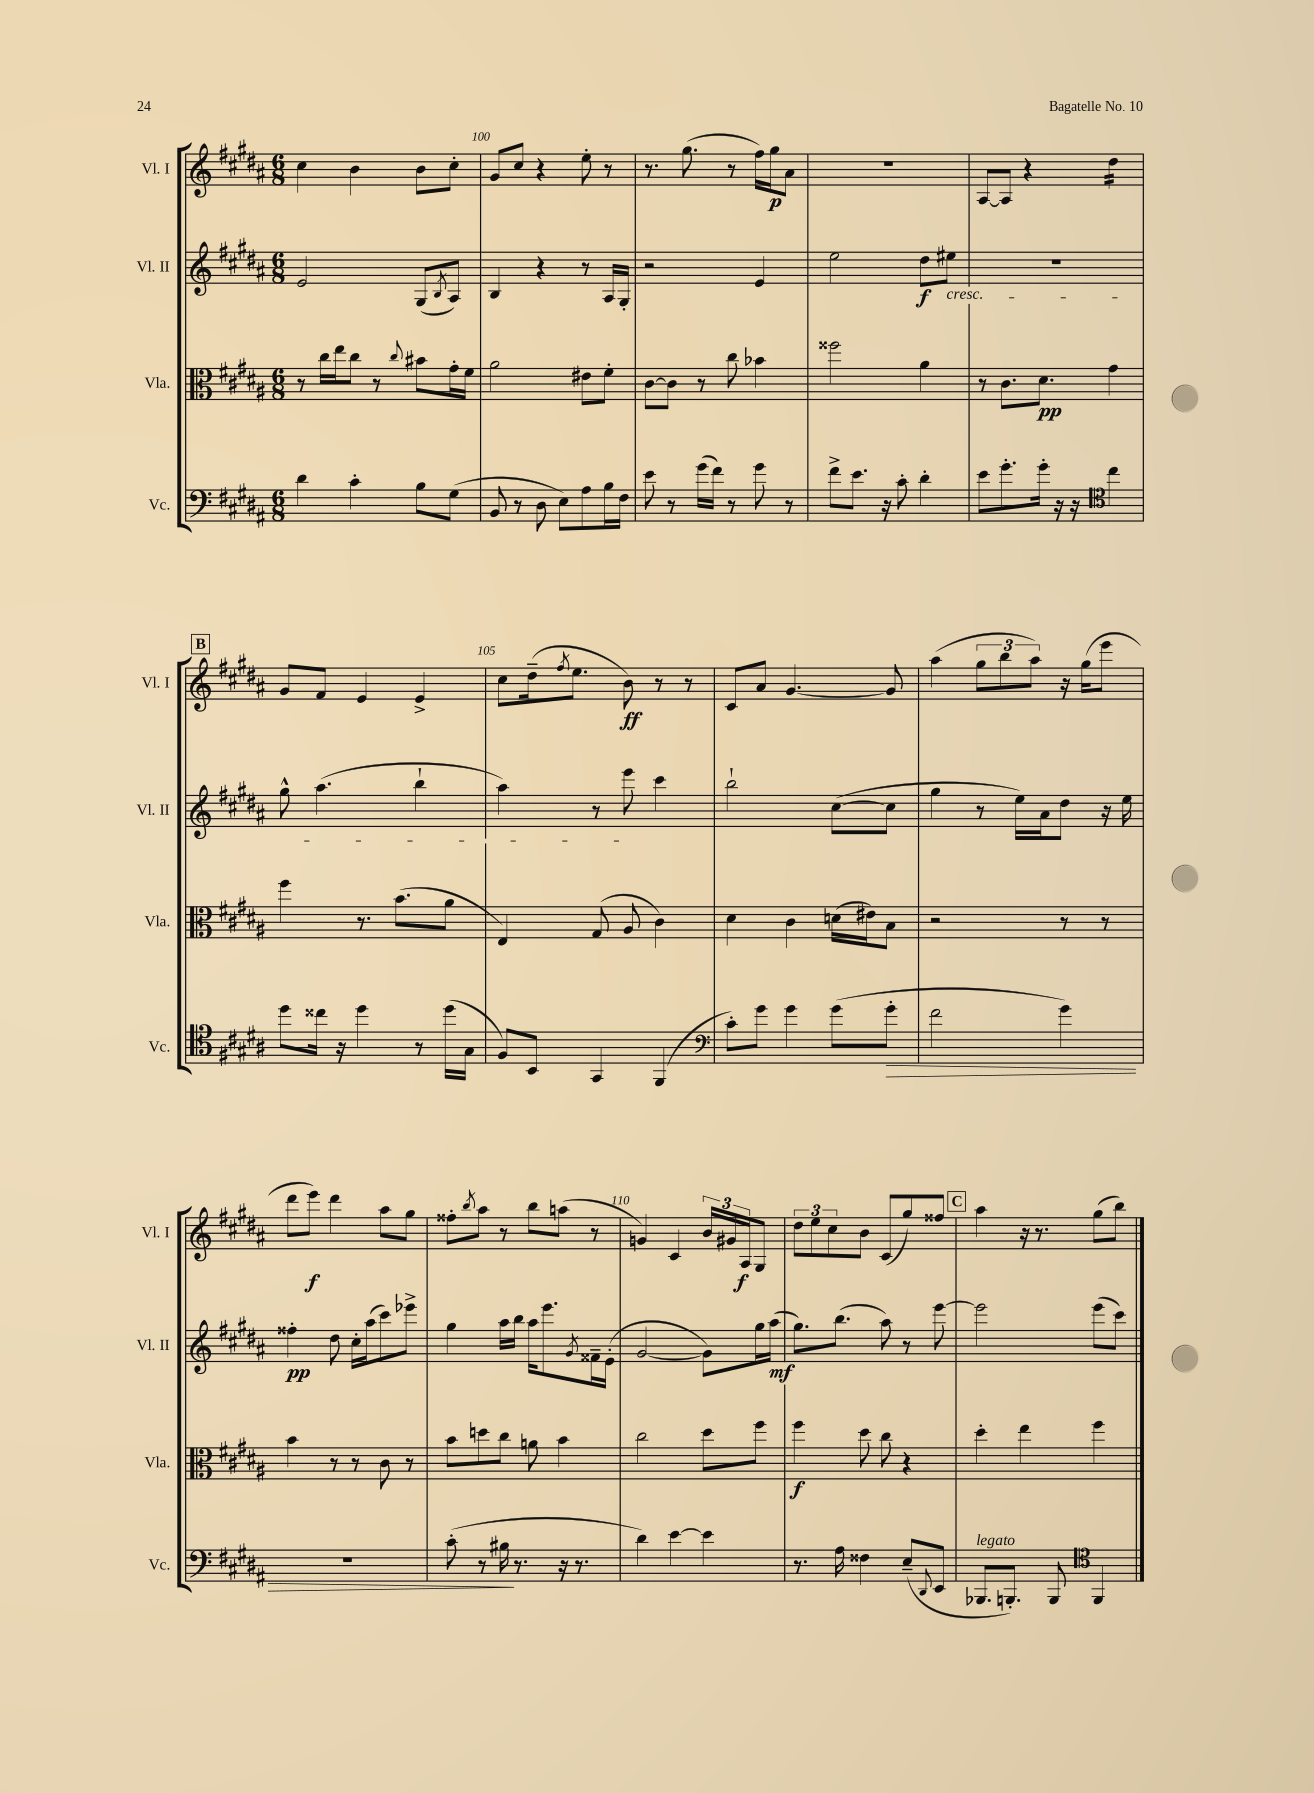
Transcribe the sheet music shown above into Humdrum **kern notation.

**kern	**kern	**kern	**kern
*staff4	*staff3	*staff2	*staff1
*clefF4	*clefC3	*clefG2	*clefG2
*k[f#c#g#d#a#]	*k[f#c#g#d#a#]	*k[f#c#g#d#a#]	*k[f#c#g#d#a#]
*M6/8	*M6/8	*M6/8	*M6/8
4d#\	8r	2e/	4cc#\
.	16cc#\LL	.	.
.	16ee\J	.	.
4c#'\	8cc#\J	.	4b\
.	8r	.	.
.	8qqcc#/	.	.
8B\L	8b#\L	(8G#/L	8b\L
.	.	8qB/	.
(8G#\J	16g#'\L	8A#/J)	8cc#'\J
.	16f#\JJ	.	.
=	=	=	=
8BB/	2a#\	4B/	8g#/L
8r	.	.	8cc#/J
8D#\	.	4r	4r
8E\L)	.	.	.
8A#\	8e#\L	8r	8ee'\
16B\L	8f#'\J	16A#/LL	8r
16F#\JJ	.	16G#'/JJ	.
=	=	=	=
8e\	[8c#\L	2r	8.r
8r	8c#\]J	.	.
.	.	.	(8.gg#\
(16g#\LL	8r	.	.
16f#\JJ)	.	.	.
8r	8cc#\	.	8r
8g#\	4b-\	4e/	16ff#\LL)
.	.	.	16gg#\J
8r	.	.	8a#\J
=	=	=	=
8f#^\L	2ff##\	2ee\	2.r
8.e\J	.	.	.
16r	.	.	.
8c#'\	.	.	.
4d#'\	4a#\	8dd#\L	.
.	.	8ee#\J	.
=	=	=	=
8e\L	8r	2.r	[8A#/L
8.g#'\	8.c#\L	.	8A#/]J
.	.	.	4r
16g#'\Jk	8.d#\J	.	.
16r	.	.	.
16r	.	.	.
*clefC4	*	*	*
4cc#\	4g#\	.	4dd#\
=	=	=	=
8dd#\L	4ff#\	8gg#^^\	8g#/L
16cc##\Jk	.	(4.aa#\	8f#/J
16r	.	.	.
4dd#\	8.r	.	4e/
.	(8.b\L	.	.
8r	.	4bb`\	4e^/
(16dd#\LL	8a#\J	.	.
16G#\JJ	.	.	.
=	=	=	=
8F#/L)	4E/)	4aa#\)	8cc#\L
8BB/J	.	.	(16dd#~\k
.	.	.	8qff#/
.	.	.	8.ee\J
4GG#/	(8G#/	8r	.
.	8A#/	8eee\	8b\)
(4FF#/	4c#\)	4ccc#\	8r
.	.	.	8r
=	=	=	=
*clefF4	*	*	*
8c#'\L)	4d#\	2bb`\	8c#/L
8g#\J	.	.	8a#/J
4g#\	4c#\	.	[4.g#/
(8g#\L	(16d\LL	([8cc#\L	.
.	16e#\J)	.	.
8g#'\J	8B\J	8cc#\]J	8g#/]
=	=	=	=
2f#\	2r	4gg#\	(4aa#\
.	.	8r	12gg#\L
.	.	.	12bb\
.	.	16ee\LL)	.
.	.	.	12aa#\J)
.	.	16a#\J	.
4g#\)	8r	8dd#\J	16r
.	.	.	(16gg#\LK
.	8r	16r	8eee\J
.	.	16ee\	.
=	=	=	=
2.r	4b\	4ff##'\	8ddd#\L
.	.	.	8eee\J)
.	8r	8dd#\	4ddd#\
.	8r	16cc#'\LL	.
.	.	(16aa#\J	.
.	8c#\	8ccc#\)	8aa#\L
.	8r	8eee-^\J	8gg#\J
=	=	=	=
(8c#'\	8b\L	4gg#\	8ff##'\L
.	.	.	8qbb/
8r	8dd\	.	8aa#\J
16B#\	8cc#\J	16aa#\LL	8r
8.r	.	16bb\JJ	.
.	8a\	16aa#\LK	8bb\L
.	.	8.eee\	.
16r	4b\	.	(8aa\J
8.r	.	.	.
.	.	8qg#/	.
.	.	16f##~\L	8r
.	.	(16e'\JJ	.
=	=	=	=
4d#\)	2cc#\	[2g#/	4g/)
[4e\	.	.	4c#/
4e\]	8dd#\L	8g#\]L)	24b/LL
.	.	.	24g#/
.	.	.	24A#/J
.	8ff#\J	16gg#\L	8G#/J
.	.	(16aa#\JJ	.
=	=	=	=
8.r	4ff#\	8.gg#\L)	12dd#\L
.	.	.	12ee\
.	.	.	12cc#\
16A#\	.	(8.bb\J	.
4F##\	8dd#\	.	8b\J
.	8cc#\	8aa#\)	(8c#/L
(8E~/L	4r	8r	8gg#/)
8qqDD#/	.	.	.
8EE/J	.	[8eee\	8ff##/J
=	=	=	=
8.BBB-/L	4dd#'\	2eee\]	4aa#\
8.BBB'/J)	.	.	.
.	4ee\	.	16r
.	.	.	8.r
8BBB/	.	.	.
*clefC4	*	*	*
4FF#/	4ff#\	(8eee\L	(8gg#\L
.	.	8ccc#\J)	8bb\J)
==	==	==	==
*-	*-	*-	*-
